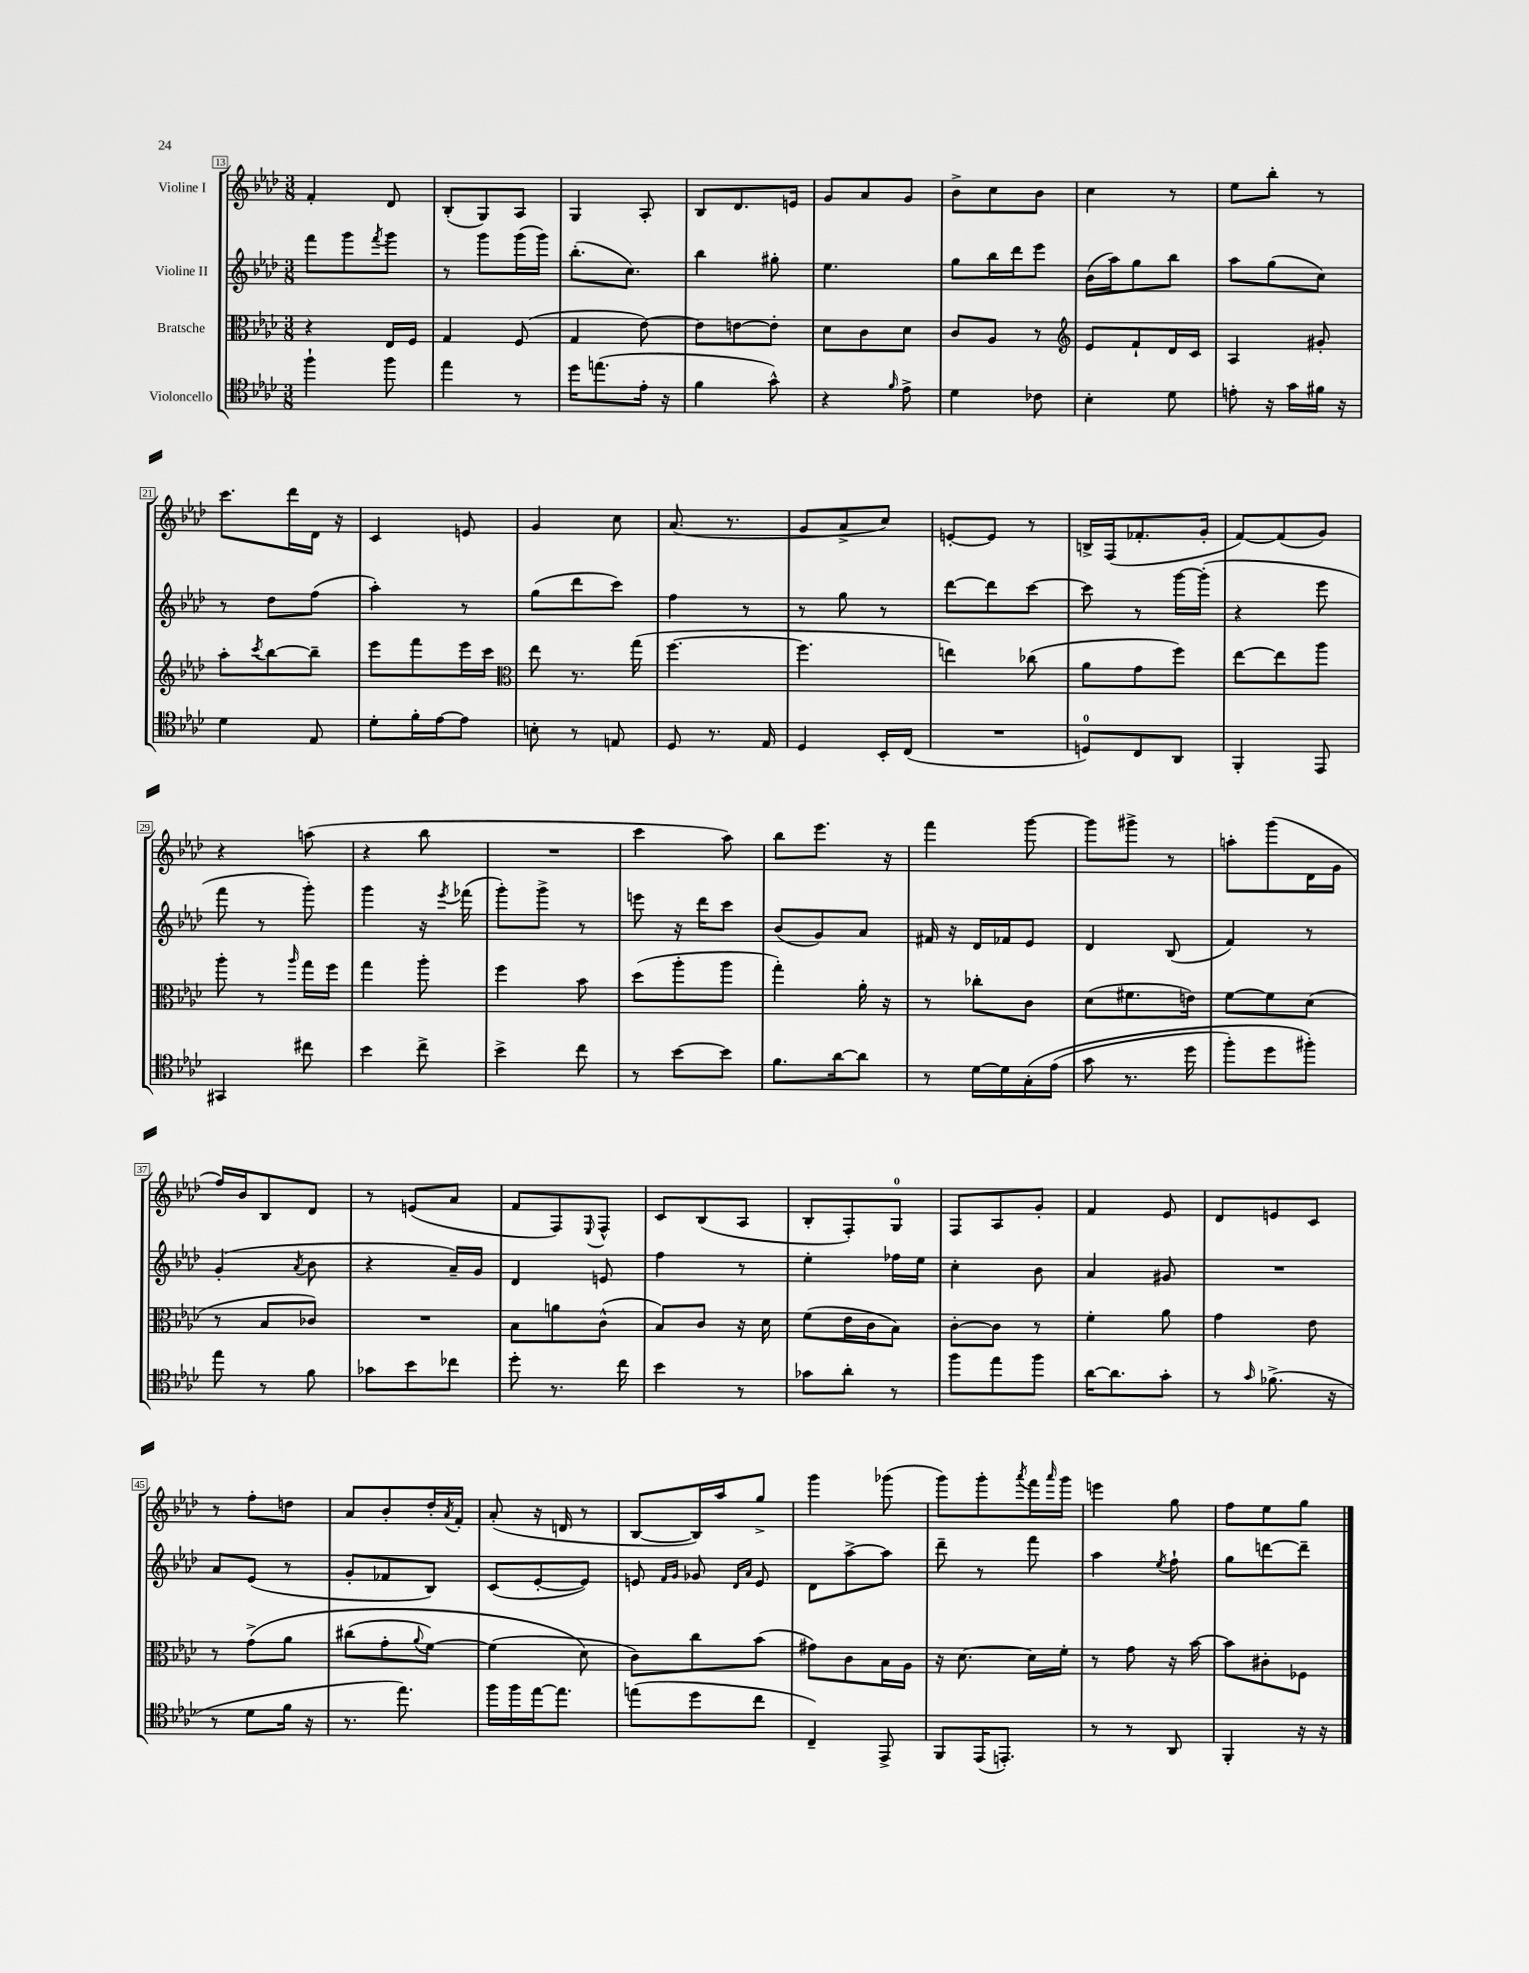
<<
\new StaffGroup <<
\new Staff = "s0" \with { instrumentName = "Violine I" } {
    \clef treble \key aes \major \numericTimeSignature \time 3/8
    f'4-. des'8 |
    bes8-.( g8) aes8 |
    g4 aes8-. |
    bes8 des'8. e'16 |
    g'8 aes'8 g'8 |
    bes'8-> c''8 bes'8 |
    c''4 r8 |
    ees''8 bes''8-. r8 |
    c'''8. des'''16 des'16 r16 |
    c'4 e'8 |
    g'4 c''8 |
    aes'8.( r8. |
    g'8 aes'8-> c''8) |
    e'8~-. e'8 r8 |
    b16-> f16( fes'8.-. g'16-. |
    f'8~) f'8( g'8) |
    r4 a''8( |
    r4 bes''8 |
    R4. |
    c'''4 aes''8) |
    bes''8 ees'''8. r16 |
    f'''4 g'''8~ |
    g'''8 gis'''8-> r8 |
    a''8-. g'''8( des'16 g'16 |
    f''16) bes'16 bes8 des'8 |
    r8 e'8( aes'8 |
    f'8 f8) \appoggiatura { ees8 } f8-^ |
    c'8 bes8( aes8 |
    bes8-. f8-.) g8-0 |
    f8 aes8 g'8-. |
    f'4 ees'8 |
    des'8 e'8 c'8 |
    r8 f''8-. d''8 |
    aes'8 bes'8-. des''16-. \acciaccatura { aes'8 } f'16-. |
    aes'8-.( r16 d'16 r8 |
    bes8~ bes16) aes''16 g''8-> |
    g'''4 ges'''8( |
    g'''8) g'''8-. \acciaccatura { aes'''8 } f'''16 \grace { aes'''16 } g'''16 |
    e'''4 g''8 |
    f''8 ees''8 g''8 \bar "|." |
}
\new Staff = "s1" \with { instrumentName = "Violine II" } {
    \clef treble \key aes \major \numericTimeSignature \time 3/8
    f'''8 g'''8 \acciaccatura { f'''8 } g'''8 |
    r8 g'''8 g'''16( g'''16) |
    bes''8.-.( c''8.) |
    bes''4 gis''8-. |
    ees''4. |
    g''8 bes''16 des'''16 ees'''8 |
    bes'16( aes''16) g''8 bes''8 |
    aes''8 g''8( c''8) |
    r8 des''8 f''8( |
    aes''4-.) r8 |
    g''8( des'''8 c'''8) |
    f''4 r8 |
    r8 g''8 r8 |
    des'''8~ des'''8 c'''8~ |
    c'''8 r8 g'''16~ g'''16-.( |
    r4 ees'''8 |
    f'''8 r8 g'''8-.) |
    g'''4 r16 \acciaccatura { ees'''8 } fes'''16( |
    g'''8-.) g'''8-> r8 |
    e'''8 r16 des'''16 c'''8 |
    bes'8( g'8) aes'8 |
    fis'16 r16 des'16 fes'16 ees'8 |
    des'4 bes8( |
    f'4) r8 |
    g'4-.( \acciaccatura { aes'8 } bes'8 |
    r4 aes'16--) g'16 |
    des'4 e'8 |
    f''4 r8 |
    ees''4-. fes''16 ees''16 |
    c''4-. bes'8 |
    aes'4 gis'8 |
    R4. |
    aes'8 ees'8( r8 |
    g'8-. fes'8 bes8) |
    c'8( ees'8~-. ees'8) |
    e'8 \grace { f'16 g'16 } ges'8 \grace { des'16 aes'16 } e'8 |
    des'8 aes''8~-> aes''8 |
    des'''8-- r8 f'''8 |
    aes''4 \acciaccatura { ees''8 } f''8-! |
    g''8 d'''8~ d'''8-- \bar "|." |
}
\new Staff = "s2" \with { instrumentName = "Bratsche" } {
    \clef alto \key aes \major \numericTimeSignature \time 3/8
    r4 ees16 f16 |
    g4 f8( |
    g4 ees'8~) |
    ees'8 e'8~ e'8-. |
    des'8 c'8 des'8 |
    c'8 aes8 r8 |
    \clef treble ees'8 f'8-! des'16 c'16 |
    aes4 gis'8-. |
    aes''8-. \acciaccatura { c'''8 } bes''8~ bes''8-- |
    ees'''8 f'''8 ees'''16 c'''16 |
    \clef alto ees''8 r8. g''16( |
    f''4.~ |
    f''4. |
    e''4) ces''8( |
    aes'8 g'8 f''8) |
    ees''8~ ees''8 aes''8 |
    aes''8-. r8 \grace { aes''16 } g''16 f''16 |
    g''4 aes''8-. |
    f''4 bes'8 |
    des''8( aes''8-. aes''8 |
    g''4-.) aes'16-. r16 |
    r8 ces''8-. c'8 |
    des'8( fis'8. e'16) |
    f'8~ f'8 des'8( |
    r8 bes8 ces'8) |
    R4. |
    bes8 a'8 c'8-^( |
    bes8) c'8 r16 des'16 |
    f'8( ees'16 c'16 bes8) |
    c'8~-. c'8 r8 |
    f'4-. aes'8 |
    g'4 ees'8 |
    r8 g'8->\( aes'8 |
    cis''8( g'8-. \appoggiatura { aes'8 } f'8~) |
    f'4( des'8\) |
    c'8) c''8 bes'8( |
    gis'8) c'8 bes16 aes16 |
    r16 des'8.~ des'16 f'16-. |
    r8 g'8 r16 bes'16~ |
    bes'8 cis'8-. fes8 \bar "|." |
}
\new Staff = "s3" \with { instrumentName = "Violoncello" } {
    \clef tenor \key aes \major \numericTimeSignature \time 3/8
    f''4-! f''8 |
    ees''4 r8 |
    des''16 e''8.( ees'16-. r16 |
    f'4 g'8-^) |
    r4 \grace { f'16 } ees'8-> |
    des'4 ces'8 |
    bes4-. des'8 |
    e'8-. r16 g'16 fis'16 r16 |
    des'4 ees8 |
    des'8-. f'16-. ees'16~ ees'8 |
    b8-. r8 e8 |
    des8 r8. ees16 |
    des4 bes,16-. c16( |
    R4. |
    d8-0) c8 aes,8 |
    f,4-. ees,8 |
    gis,4 cis''8 |
    bes'4 c''8-> |
    bes'4-> c''8 |
    r8 bes'8~ bes'8 |
    f'8. aes'16~ aes'8 |
    r8 des'16~ des'16 g16-.\( ees'16( |
    g'8 r8. des''16 |
    f''8-.) des''8 fis''8-.\) |
    ees''8 r8 f'8 |
    ges'8 bes'8 ces''8 |
    des''8-. r8. c''16 |
    bes'4 r8 |
    ges'8 aes'8-. r8 |
    f''8 ees''8 f''8 |
    aes'16~ aes'8. g'8-. |
    r8 \grace { g'16 } fes'8.->( r16 |
    r8 des'8 f'16 r16 |
    r8. ees''8.) |
    f''16 f''16 ees''16~ ees''8. |
    e''8( des''8 c''8 |
    c4--) ees,8-> |
    f,8 ees,16( e,8.-.) |
    r8 r8 aes,8 |
    f,4-. r16 r16 \bar "|." |
}
>>
>>
\layout { \context { \Score currentBarNumber = #13 \override BarNumber.stencil = #(make-stencil-boxer 0.1 0.3 ly:text-interface::print) } }
